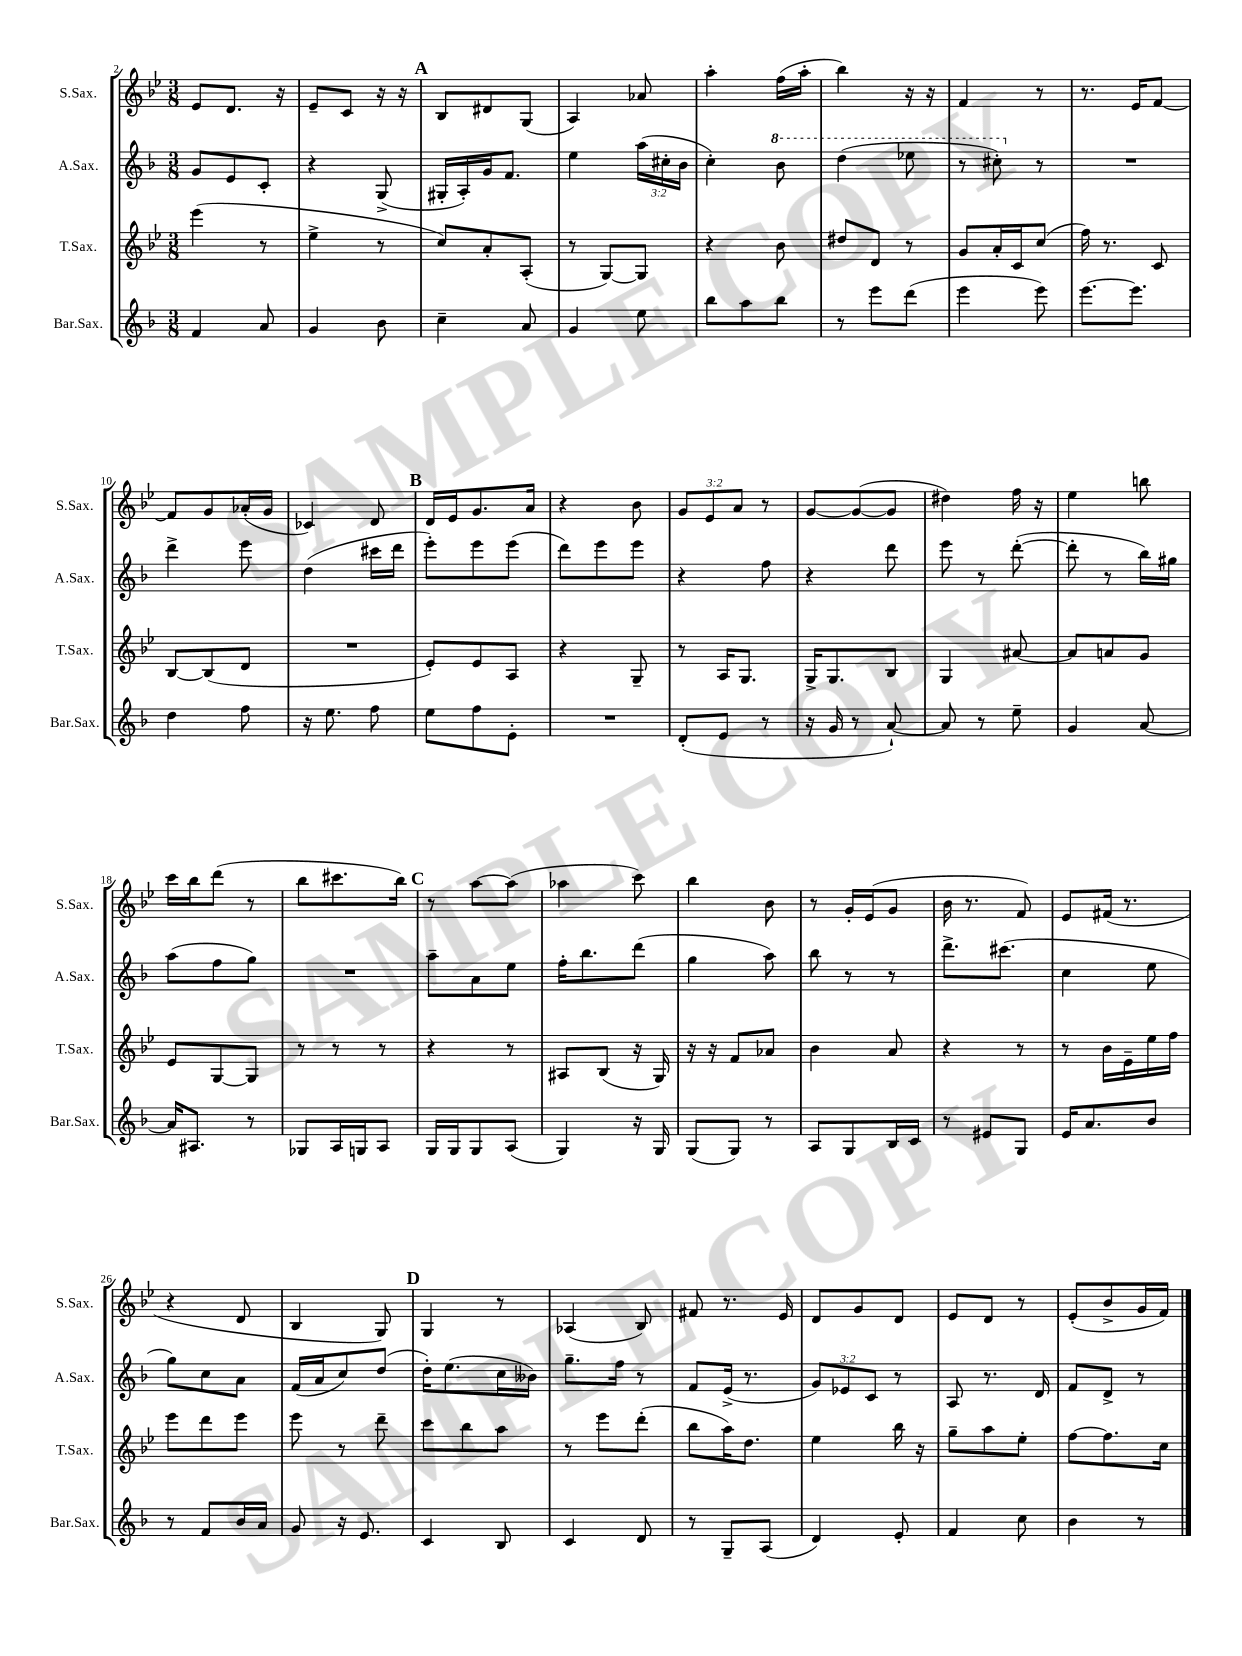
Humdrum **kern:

**kern	**kern	**kern	**kern
*staff4	*staff3	*staff2	*staff1
*clefG2	*clefG2	*clefG2	*clefG2
*k[b-]	*k[b-e-]	*k[b-]	*k[b-e-]
*M3/8	*M3/8	*M3/8	*M3/8
4f	(4eee-	8g	8e-
.	.	8e	8.d
8a	8r	8c'	.
.	.	.	16r
=	=	=	=
4g	4ee-^	4r	8e-~
.	.	.	8c
8b-	8r	(8G^	16r
.	.	.	16r
=	=	=	=
4cc~	8cc)	16G#'	8B-
.	.	16A')	.
.	8a'	16g	8d#
.	.	8.f	.
8a	(8A'	.	(8G
=	=	=	=
4g	8r	4ee	4A)
.	[8G)	.	.
8ee	8G]	(24aa	8a-
.	.	24cc#'	.
.	.	24b-	.
=	=	=	=
8bb-	4r	4cc')	4aa'
8aa	.	.	.
8bb-	8b-	8bb-	(16ff
.	.	.	16aa'
=	=	=	=
8r	8dd#	(4ddd	4bb-)
8eee	8d	.	.
(8ddd	8r	8eee-	16r
.	.	.	16r
=	=	=	=
4eee	8g	8r	4f
.	16a'	8ccc#')	.
.	16c	.	.
8eee)	(8cc	8r	8r
=	=	=	=
[8.eee	16ff)	4.r	8.r
.	8.r	.	.
8.eee]	.	.	16e-
.	8c	.	[8f
=	=	=	=
4dd	[8B-	4ddd^	8f]
.	(8B-]	.	8g
8ff	8d	8eee	(16a-'
.	.	.	16g
=	=	=	=
16r	4.r	(4dd	4c-)
8.ee	.	.	.
8ff	.	16ccc#	8d
.	.	16ddd	.
=	=	=	=
8ee	8e-')	8eee')	16d
.	.	.	16e-
8ff	8e-	8eee	8.g
8e'	8A	(8eee	.
.	.	.	16a
=	=	=	=
4.r	4r	8ddd)	4r
.	.	8eee	.
.	8G~	8eee	8b-
=	=	=	=
(8d'	8r	4r	12g
.	.	.	12e-
8e	16A	.	.
.	.	.	12a
.	8.G	.	.
8r	.	8ff	8r
=	=	=	=
16r	16G^	4r	[8g
16g	8.G	.	.
8r	.	.	(8g_
[8a`)	8B-	8ddd	8g]
=	=	=	=
8a]	4G	8eee	4dd#)
8r	.	8r	.
8ee~	[8a#	([8ddd'	16ff
.	.	.	16r
=	=	=	=
4g	8a#]	8ddd']	4ee-
.	8a	8r	.
[8a	8g	16bb-)	8bb
.	.	16gg#	.
=	=	=	=
16a]	8e-	(8aa	16ccc
8.A#	.	.	16bb-
.	[8G	8ff	(8ddd
8r	8G]	8gg)	8r
=	=	=	=
8G-	8r	4.r	8bb-
16A	8r	.	8.ccc#
16G	.	.	.
8A	8r	.	.
.	.	.	16bb-)
=	=	=	=
16G	4r	8aa~	8r
16G	.	.	.
8G	.	8a	[8aa
(8A	8r	8ee	(8aa]
=	=	=	=
4G)	8A#	16ff'	4aa-
.	.	8.bb-	.
.	(8B-	.	.
16r	16r	(8ddd	8ccc)
16G	16G)	.	.
=	=	=	=
(8G	16r	4gg	4bb-
.	16r	.	.
8G)	8f	.	.
8r	8a-	8aa)	8b-
=	=	=	=
8A	4b-	8bb-	8r
8G	.	8r	16g'
.	.	.	(16e-
16B-	8a	8r	8g
16c	.	.	.
=	=	=	=
8r	4r	8.ddd^	16b-
.	.	.	8.r
8e#	.	.	.
.	.	(8.ccc#	.
8G	8r	.	8f)
=	=	=	=
16e	8r	4cc	8e-
8.a	.	.	.
.	16b-	.	(16f#
.	16e-~	.	8.r
8b-	16ee-	8ee	.
.	16ff	.	.
=	=	=	=
8r	8eee-	8gg)	4r
8f	8ddd	8cc	.
16b-	8eee-	8a	8d
16a	.	.	.
=	=	=	=
8g	8eee-	(16f	4B-
.	.	16a	.
16r	8r	8cc)	.
8.e	.	.	.
.	8ddd~	(8dd	8G)
=	=	=	=
4c	8ccc	16dd')	4G
.	.	(8.ee	.
.	8bb-	.	.
8B-	8aa	16cc	8r
.	.	16b--)	.
=	=	=	=
4c	8r	8.gg~	(4A-
.	8eee-	.	.
.	.	16ff	.
8d	(8ddd'	8r	8B-)
=	=	=	=
8r	8bb-	8f	8f#
8G~	16aa)	(16e^	8.r
.	8.dd	8.r	.
(8A	.	.	.
.	.	.	16e-
=	=	=	=
4d)	4ee-	12g)	8d
.	.	12e-	.
.	.	.	8g
.	.	12c	.
8e'	16bb-	8r	8d
.	16r	.	.
=	=	=	=
4f	8gg~	8A	8e-
.	8aa	8.r	8d
8cc	8ee-'	.	8r
.	.	16d	.
=	=	=	=
4b-	[8ff	8f	(8e-'
.	8.ff]	8d^	8b-^
8r	.	8r	16g
.	16cc	.	16f)
==	==	==	==
*-	*-	*-	*-
